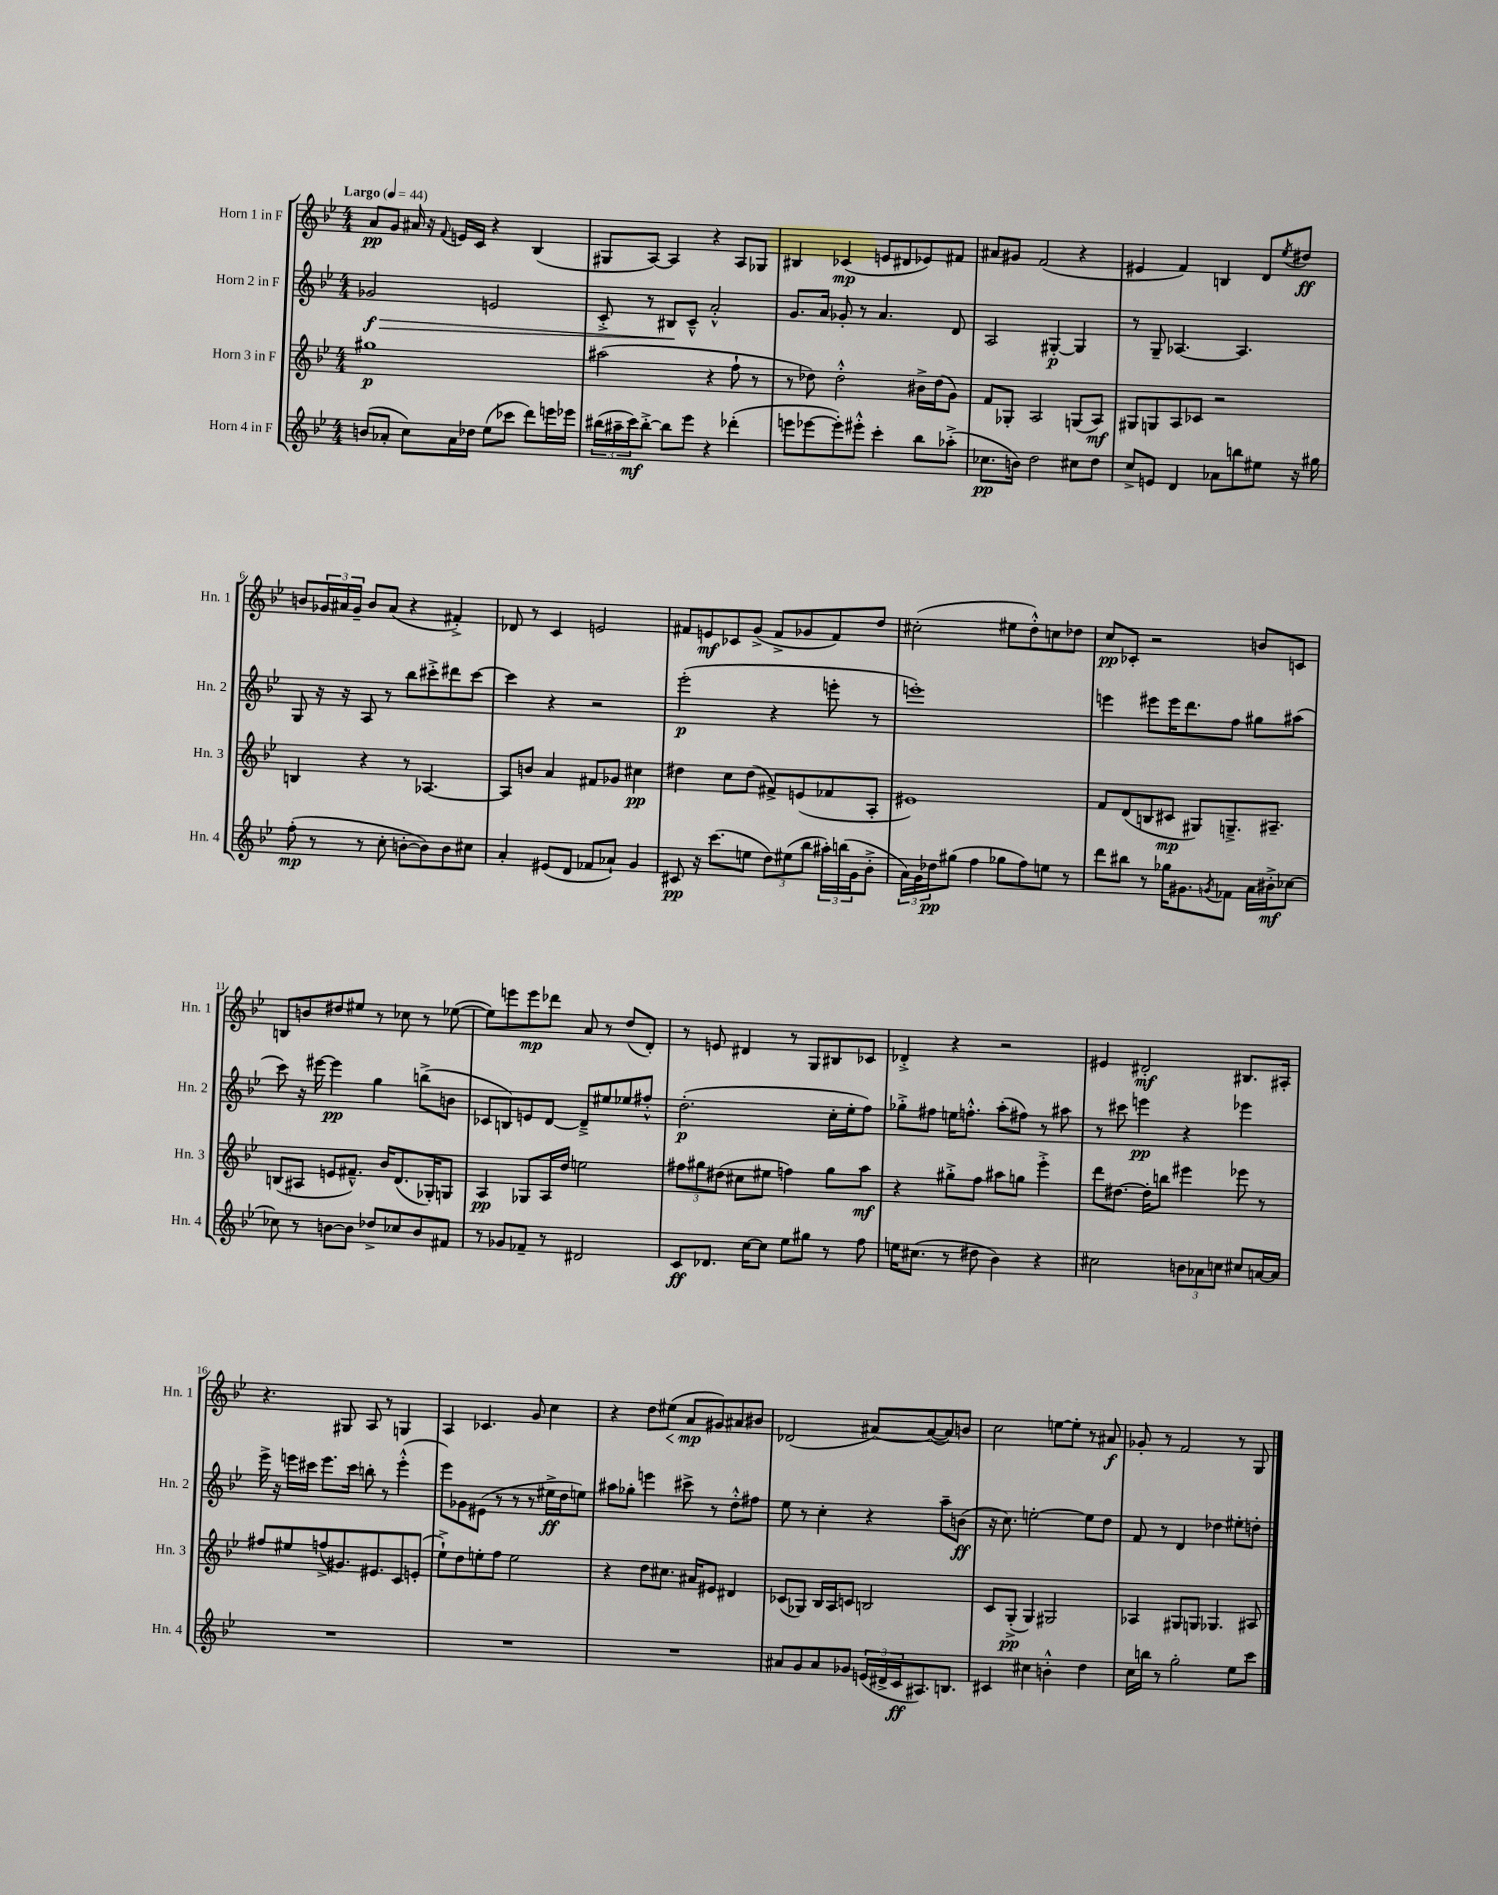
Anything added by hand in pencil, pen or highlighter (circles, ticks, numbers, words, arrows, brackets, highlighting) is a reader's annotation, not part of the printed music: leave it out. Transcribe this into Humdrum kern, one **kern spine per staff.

**kern	**kern	**kern	**kern
*staff4	*staff3	*staff2	*staff1
*clefG2	*clefG2	*clefG2	*clefG2
*k[b-e-]	*k[b-e-]	*k[b-e-]	*k[b-e-]
*M4/4	*M4/4	*M4/4	*M4/4
*MM44	*MM44	*MM44	*MM44
(8b	1gg#	2g-	8a
8a-'	.	.	8g
8cc)	.	.	16a#
.	.	.	16r
.	.	.	8qqf
16a-	.	.	16e
16dd-	.	.	16c
(8ee-	.	2e	4r
8ccc-	.	.	.
8ddd)	.	.	(4B-
16eee	.	.	.
16eee-	.	.	.
=	=	=	=
(24bb#	(2aa#	8c'^	8G#
24aa#~	.	.	.
24ccc)	.	.	.
[8bb#'^	.	8r	[8A)
8bb#]	.	8B#	4A]
8eee-	.	8c~^^	.
4r	4r	2a'^^	4r
(4ddd-'	8ff`	.	8A
.	8r	.	8G-
=	=	=	=
8eee	8r	8.g	4B#
[8eee-	8dd-)	.	.
.	.	16a	.
8eee-'])	2dd-'^^	8g-'	(4c-
8eee#'^^	.	8r	.
4ccc'	.	4.a	8e
.	.	.	8d#
8bb-	16b#^	.	8e-)
.	(16dd-	.	.
(8aa-'^	8g)	8d	8f#
=	=	=	=
8.cc-	8f	2A	8a#
.	8G-'	.	8g#
16b)	.	.	.
2dd	2A	.	(2f
.	.	[4G#'	.
8cc#	(8G	4G#]	4r
8dd	8A)	.	.
=	=	=	=
8cc^	8G#	8r	4e#
8e	8G	8G~	.
4d	8A	[4.A-	4f)
.	8c-	.	.
8a-	2r	.	4B
8bb	.	4.A-]	.
8ee#	.	.	8d
.	.	.	8qee-
16r	.	.	8dd#
16gg#	.	.	.
=	=	=	=
(8ff'	4B	8G	8b
8r	.	16r	24g-
.	.	.	24a#
.	.	16r	.
.	.	.	24g-~
8r	4r	8A	8b
8cc'	.	8r	(8a#
[8b'	8r	8bb-	4r
8b])	[4.A-	8ccc#'^	.
8b	.	8ddd#	4f#'^)
8cc#	.	[8ccc#	.
=	=	=	=
4a'	8A-]	4ccc#]	8d-
.	8b	.	8r
(8e#	4a	4r	4c
8d	.	.	.
8f-	8f#	2r	2e
8a-`)	8g-	.	.
4g	4cc#	.	.
=	=	=	=
8c#	4dd#	(2eee-'	8f#
16r	.	.	8e
(8.ccc	.	.	.
.	8cc	.	8c-
8ee	(8dd#	.	(8g^
12dd)	8f#^)	4r	8f#^
(12ee#	.	.	.
.	(8e	.	8g-
12bb-	.	.	.
24aa#')	8f-	8eee'	8f#)
(24bb	.	.	.
24g	.	.	.
8b-'^	8A'	8r	8dd
=	=	=	=
24a)	1e#)	1eee')	(2cc#'
24g	.	.	.
24dd-	.	.	.
(8gg#	.	.	.
4ff	.	.	.
8gg-	.	.	8ee#
8ff)	.	.	8dd'^^)
8ee	.	.	8cc
8r	.	.	8dd-
=	=	=	=
8ddd	8f	4eee	8cc
8bb#	(8d	.	8c-'
8r	8B	8eee#	2r
16gg-	8c#	16eee#	.
8.g#	.	8.ddd	.
.	8G#)	.	.
8qg	.	.	.
8f-	8.G~^	8ff	.
16a	.	8gg#	8b
16b#'^	8.A#~	.	.
[8cc-	.	(8aa#	8c
=	=	=	=
8cc-]	(8B	8ccc)	8B
8r	8A#	16r	8b
.	.	[16eee#	.
[8b	8e	4eee#]	8dd#
8b]	8.f#~^^)	.	8ee#
8dd-^	.	4gg	8r
.	16b-	.	.
8cc-	(8.d	.	8cc-
8b	.	(8bb^	8r
.	16G-')	.	.
8f#	8G	8b	([8ee-
=	=	=	=
8r	4A	8c-	8ee-])
8g-	.	8B)	8eee
8f-~	8G-	8e	8eee
8r	16A	[8d	8ddd-
.	16dd	.	.
2d#	2ee	8d~^]	8a
.	.	8ee#	8r
.	.	8ee-	(8dd
.	.	8ff#'^^	8d')
=	=	=	=
8c	12ff#	(2.dd'	8r
.	12gg#	.	.
8.d-	.	.	8e
.	(12dd#	.	.
.	8cc#	.	4d#
[16cc	.	.	.
8cc]	8ee#	.	.
8ee-	4ff)	.	8r
8gg#	.	.	8G
8r	8gg#	16cc'	8B#
.	.	16ee-'	.
8ff	8aa	8ff)	8c-
=	=	=	=
16ee	4r	8gg-'^	4d-'^
(8.cc#	.	.	.
.	.	8ff#	.
8r	8gg#'^	16ee	4r
.	.	8.ff'^^	.
8dd#	8ff	.	.
4b-)	8aa#	(8aa'	2r
.	8gg	8ff#)	.
4r	4eee-'^	8r	.
.	.	8aa#	.
=	=	=	=
2cc#	8ddd	8r	4e#
.	[8.dd#	8ccc#	.
.	.	4eee	2d#'
.	16dd#']	.	.
.	8bb	.	.
12b	4eee#	4r	.
12a-	.	.	.
12cc	.	.	.
8cc#	8eee-	4eee-	8.B#
[16a	8r	.	.
16a]	.	.	16A#'
=	=	=	=
1r	8ff#	16eee-^	4.r
.	.	16r	.
.	8ee#	16eee	.
.	.	16ccc#	.
.	(8ff^	8.eee	.
.	8.g#)	.	8G#
.	.	16ccc#	.
.	.	8bb'	8A
.	8.e#	.	.
.	.	8r	8r
.	8c	(4eee'^^	4G
.	(8e'	.	.
=	=	=	=
1r	8ee-`^)	8eee-)	4A
.	8dd	8g-	.
.	8ee'	(8e#	4.c-
.	8ff	8r	.
.	2ee	8r	.
.	.	8r	8g
.	.	16ee#^	4cc
.	.	16dd	.
.	.	8ee)	.
=	=	=	=
1r	4r	8aa#	4r
.	.	8gg-'	.
.	8dd	4eee	8dd
.	8.cc#	.	(8ee#
.	.	8ccc#^	8a
.	16a#	.	.
.	8e#	8r	8g#)
.	4d#	8dd'^^	8a#
.	.	8ff#	8b#
=	=	=	=
8a#	(8c-	8ee-	(2d-
8g	8G-)	8r	.
8a#	16B-	4cc'	.
.	16A	.	.
8g-	8c	.	.
(24e	2B	4r	[8a#)
24d#^	.	.	.
24c	.	.	.
8.A#)	.	.	(8a#_
.	.	8aa~	8a#])
8.B	.	.	.
.	.	(8b	8b
=	=	=	=
4c#	8c	16r	2cc
.	.	8.cc)	.
.	(8G'^	.	.
4cc#	4G)	[2ee'	.
4b'^^	2G#	.	[8ee
.	.	.	8ee']
4dd	.	8ee]	8r
.	.	8dd	8a#
=	=	=	=
16cc	4A-	8f	8g-'
16bb	.	.	.
8r	.	8r	8r
2gg'	8G#	4d	2f
.	8G	.	.
.	4.G-	4dd-	.
8ee-	.	8ee#'	8r
8ccc	8A#	8dd'	8G
==	==	==	==
*-	*-	*-	*-
